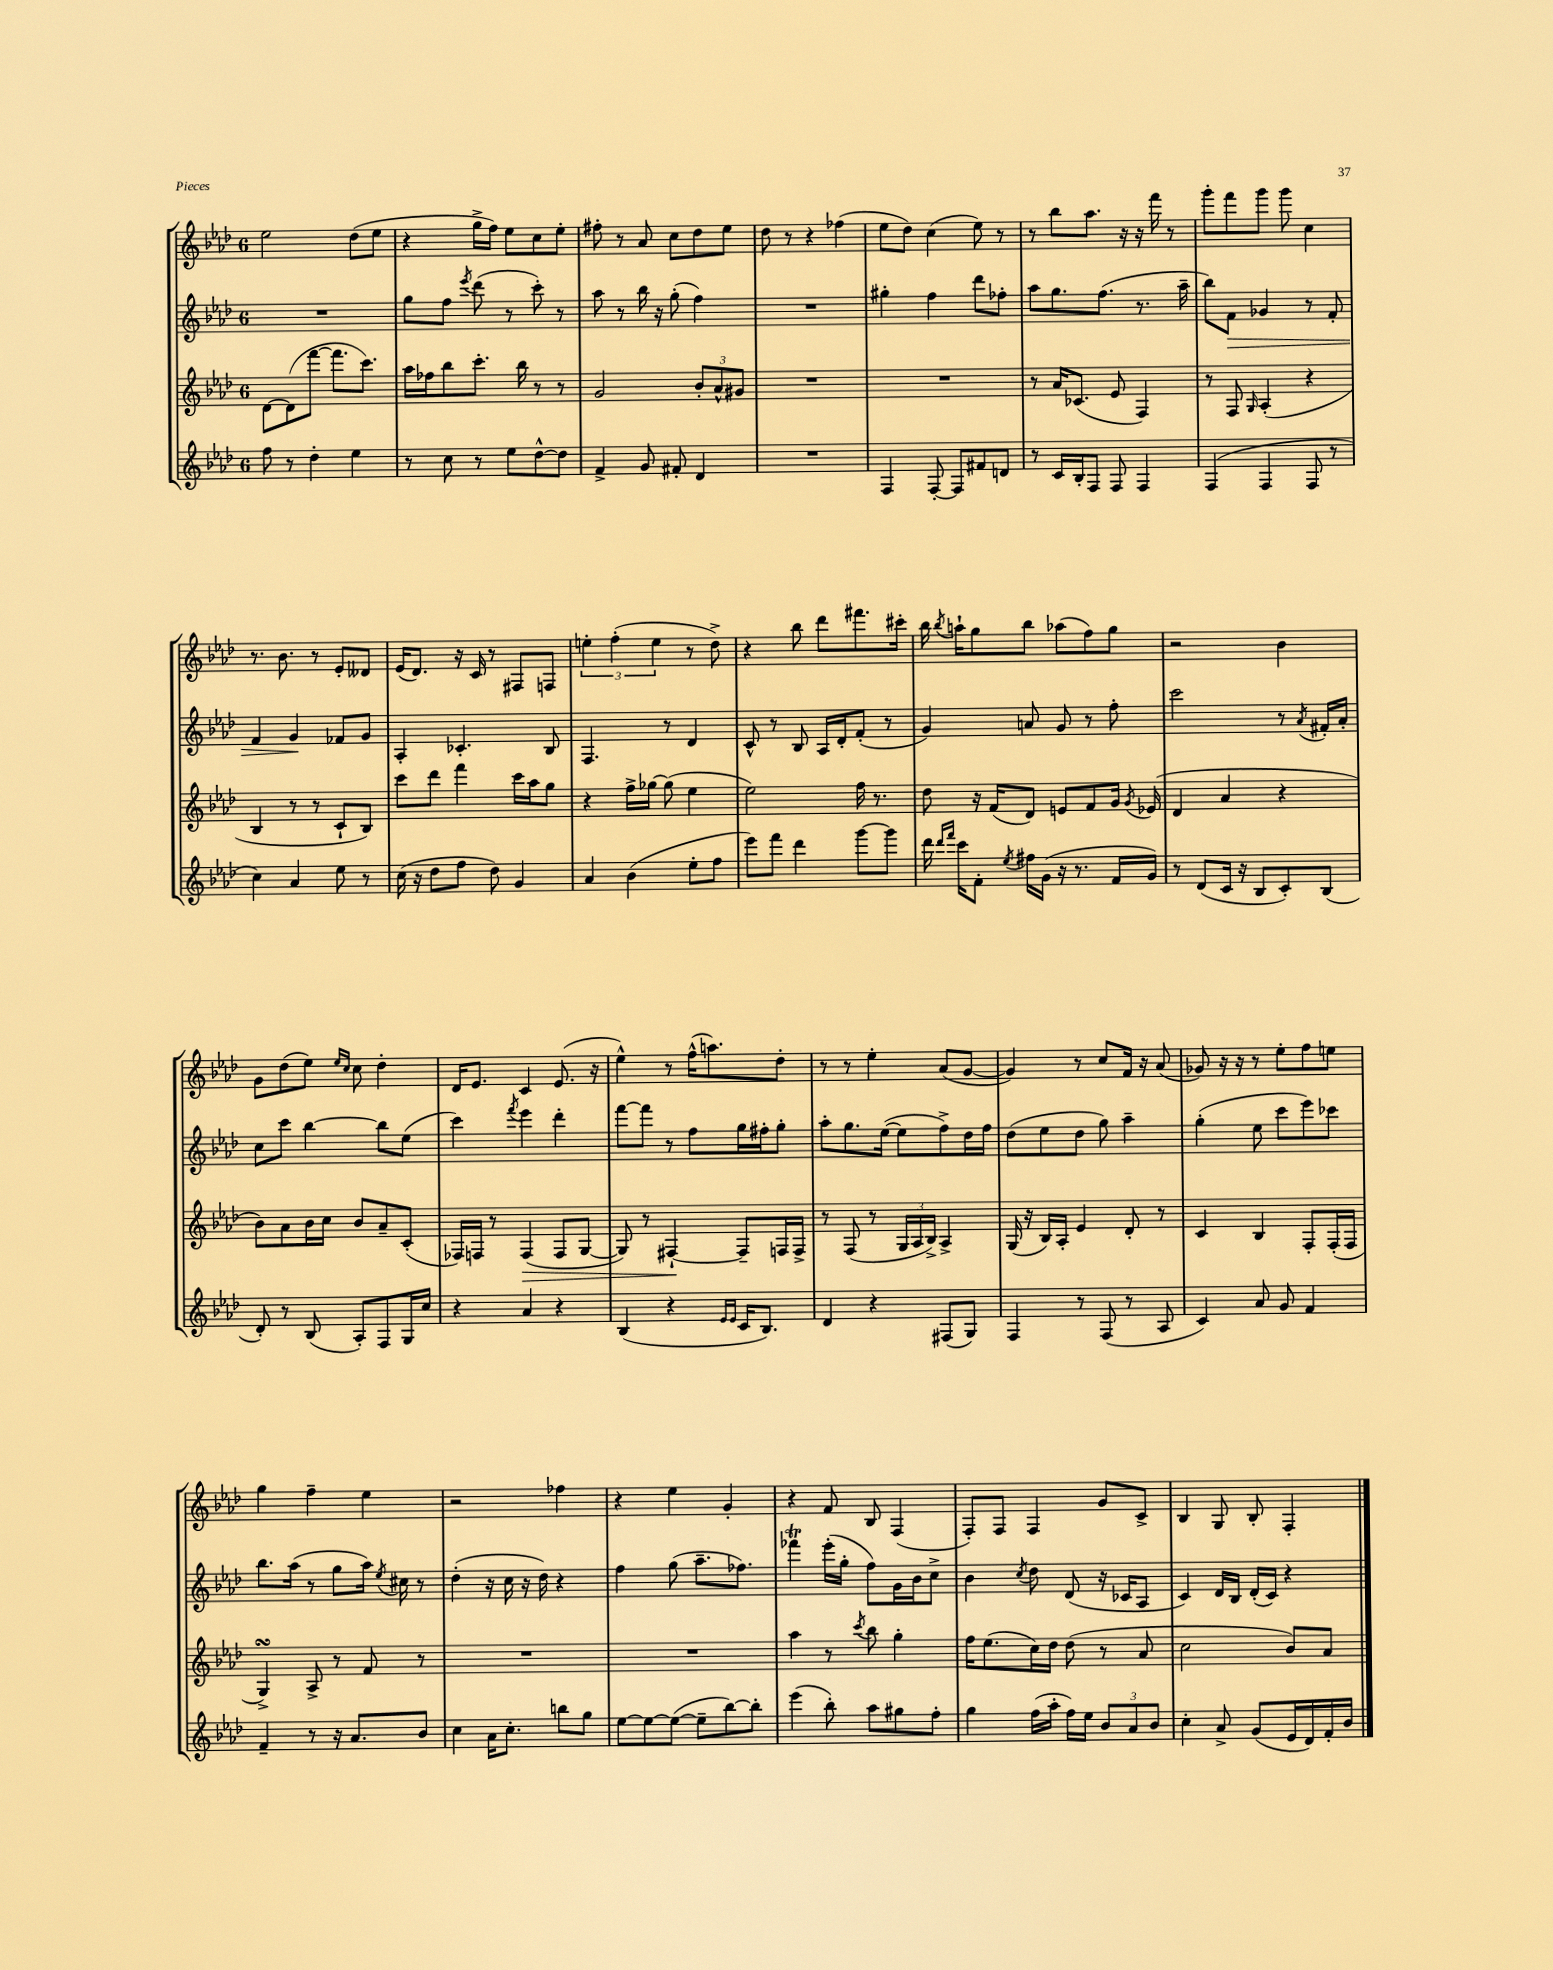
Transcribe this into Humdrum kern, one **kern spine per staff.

**kern	**kern	**kern	**kern
*staff4	*staff3	*staff2	*staff1
*clefG2	*clefG2	*clefG2	*clefG2
*k[b-e-a-d-]	*k[b-e-a-d-]	*k[b-e-a-d-]	*k[b-e-a-d-]
*M6/8	*M6/8	*M6/8	*M6/8
8ff\	[8d-\L	2.r	2ee-\
8r	(8d-\]	.	.
4dd-'\	[8fff\J	.	.
.	8.fff\]L	.	.
4ee-\	.	.	(8dd-\L
.	8.ccc\J)	.	.
.	.	.	8ee-\J
=	=	=	=
8r	16aa-\LL	8gg\L	4r
.	16ff-\J	.	.
8cc\	8bb-\	8ff\J	.
.	.	8qeee-/	.
8r	8.ccc'\J	(8ddd-\	16gg^\LL
.	.	.	16ff\JJ)
8ee-\L	.	8r	8ee-\L
.	16bb-\	.	.
[8dd-^^\	8r	8ccc'\)	8cc\
8dd-\]J	8r	8r	8ee-'\J
=	=	=	=
4f^/	2g/	8aa-\	8ff#'\
.	.	8r	8r
8g/	.	16bb-\	8a-/
.	.	16r	.
8f#'/	.	(8gg'\	8cc\L
4d-/	12b-'/L	4ff\)	8dd-\
.	12a-^^/	.	.
.	.	.	8ee-\J
.	12g#/J	.	.
=	=	=	=
2.r	2.r	2.r	8dd-\
.	.	.	8r
.	.	.	4r
.	.	.	(4ff-\
=	=	=	=
4F/	2.r	4gg#'\	8ee-\L
.	.	.	8dd-\J)
[8F'/	.	4ff\	(4cc\
8F/]L	.	.	.
8f#/	.	8ddd-\L	8ee-\)
8d/J	.	8ff-'\J	8r
=	=	=	=
8r	8r	8aa-\L	8r
16c/LL	16a-/LK	8.gg\	8bb-\L
16B-'/J	(8.c-/J	.	.
8F/J	.	.	8.aa-\J
.	.	(8.ff\J	.
8F/	8e-/	.	.
.	.	.	16r
4F/	4F/)	8.r	16r
.	.	.	16fff\
.	.	.	8r
.	.	16aa-~\	.
=	=	=	=
(4F/	8r	8bb-\L)	8ggg'\L
.	8F/	8f\J	8fff\
.	16qqG/	.	.
4F/	(4A-'/	4g-/	8ggg\J
.	.	.	8ggg\
8F/	4r	8r	4cc\
8r	.	8f'/	.
=	=	=	=
4cc\)	4B-/	4f/	8.r
.	.	.	8.b-\
4a-/	8r	4g/	.
.	8r	.	8r
8ee-\	8c`/L	8f-/L	8e-'/L
8r	8B-/J)	8g/J	8d--/J
=	=	=	=
(16cc\	8ccc\L	4A-'/	(16e-/LK
16r	.	.	8.d-/J)
8dd-\L	8ddd-\J	.	.
8ff\J	4fff\	4.c-'/	16r
.	.	.	16c/
8dd-\)	.	.	8r
4g/	16ccc\LL	.	8F#/L
.	16aa-\J	.	.
.	8gg\J	8B-/	8F/J
=	=	=	=
4a-/	4r	4.F/	6ee'\
.	.	.	(6ff'\
(4b-\	16ff^\LL	.	.
.	[16gg-\JJ	.	.
.	.	.	6ee\
.	(8gg-\]	8r	.
8ee-'\L	4ee-\	4d-/	8r
8ff\J	.	.	8dd-^\)
=	=	=	=
8eee-\L)	2ee-\)	8c^^/	4r
8fff\J	.	8r	.
4ddd-\	.	8B-/	8bb-\
.	.	16A-/LL	8ddd-\L
.	.	16d-'/J	.
[8ggg\L	16ff\	(8f'/J	8.fff#\
.	8.r	.	.
8ggg\]J	.	8r	.
.	.	.	16ccc#'\Jk
=	=	=	=
16ddd-\	8dd-\	4g/)	16bb-\
16qqddd-/LL	.	.	.
16qqfff/JJ	.	.	8qbb-/
16ccc\LK	.	.	16aa`\LK
8f'\J	16r	.	8gg\
.	(16f/LK	.	.
8qee-/	.	.	.
16ff#\LL	8d-/J)	8a/	8bb-\J
(16g\JJ	.	.	.
16r	8e/L	8g/	(8aa-\L
8.r	.	.	.
.	8f/	8r	8ff\)
16f/LL	16g/Jk	8ff'\	8gg\J
.	8qg/	.	.
16g/JJ)	(16e-/	.	.
=	=	=	=
8r	4d-/	2ccc\	2r
(8d-/L	.	.	.
16c/Jk	4a-/	.	.
16r	.	.	.
8B-/L	.	.	.
8c'/)	4r	8r	4b-\
.	.	8qa-/	.
(8B-/J	.	16f#'/LL	.
.	.	16a-'/JJ	.
=	=	=	=
8d-'/)	8b-\L)	8cc\L	8g\L
8r	8a-\	8ccc\J	(8dd-\
(8B-/	16b-\L	[4bb-\	8ee-\J)
.	16cc\JJ	.	.
.	.	.	16qqee-/LL
.	.	.	16qqcc/JJ
8A-'/L)	8b-/L	.	8cc\
8F/	8a-~/	8bb-\]L	4dd-'\
16G/L	(8c'/J	(8ee-\J	.
16cc/JJ	.	.	.
=	=	=	=
4r	16F-/LL)	4ccc\)	16d-/LK
.	16F/JJ	.	8.e-/J
.	8r	.	.
.	.	8qfff/	.
4a-/	(4F/	4eee-\	4c/
4r	8F/L	4ddd-'\	(8.e-/
.	[8G/J	.	.
.	.	.	16r
=	=	=	=
(4B-/	8G/])	[8fff\L	4ee-^^\)
.	8r	8fff\]J	.
4r	[4F#`/	8r	8r
.	.	8ff\L	(16ff^^\LK
.	.	.	8.aa\)
16qqe-/LL	.	.	.
16qqe-/JJ	.	.	.
16c/LK	8F#~/]L	16gg\L	.
8.B-/J)	.	16ff#'\J	.
.	16F/L	8gg'\J	8dd-'\J
.	16F^/JJ	.	.
=	=	=	=
4d-/	8r	8aa-'\L	8r
.	(8F/	8.gg\	8r
4r	8r	.	4ee-'\
.	.	([16ee-\Jk	.
.	24G/LL	8ee-\]L	.
.	24A-/	.	.
.	24B-^/JJ)	.	.
(8F#/L	4A-^/	8ff^\)	(8a-/L
8G/J)	.	16dd-\L	[8g/J
.	.	16ff\JJ	.
=	=	=	=
4F/	(16G/	(8dd-\L	4g/])
.	16r	.	.
.	16B-/LL)	8ee-\	.
.	16A-'/JJ	.	.
8r	4e-/	8dd-\J	8r
(8F/	.	8gg\)	8cc/L
8r	8d-'/	4aa-~\	16f/Jk
.	.	.	16r
8A-/	8r	.	(8a-/
=	=	=	=
4c/)	4c/	(4gg'\	8g-/)
.	.	.	16r
.	.	.	16r
8a-/	4B-/	8ee-\	8r
8g/	.	8ccc\L	8ee-'\L
4f/	8F'/L	8eee-\)	8ff\
.	(16F'/L	8ccc-\J	8ee\J
.	16F/JJ	.	.
=	=	=	=
4f~/	4G^/)	8.bb-\L	4gg\
.	.	(16aa-\Jk	.
8r	8A-^/	8r	4ff~\
16r	8r	8gg\L	.
8.a-/L	.	.	.
.	8f/	16aa-\Jk)	4ee-\
.	.	8qee-/	.
.	.	16cc#\	.
8b-/J	8r	8r	.
=	=	=	=
4cc\	2.r	(4dd-'\	2r
16a-\LK	.	16r	.
8.cc'\J	.	16cc\	.
.	.	16r	.
.	.	16dd-\)	.
8bb\L	.	4r	4ff-\
8gg\J	.	.	.
=	=	=	=
[8ee-\L	2.r	4ff\	4r
8ee-\_	.	.	.
(8ee-\_J	.	(8gg\	4ee-\
8ee-~\]L	.	8.aa-~\L	.
[8bb-\)	.	.	4g'/
.	.	8.ff-\J)	.
8bb-'\]J	.	.	.
=	=	=	=
(4eee-\	4aa-\	4fff-\	4r
8bb-'\)	8r	(16eee-'\LL	8f/
.	.	16gg'\JJ	.
.	8qccc/	.	.
8aa-\L	8bb-\	8ff\L)	8B-/
8gg#\	4gg'\	16g\L	(4F/
.	.	16b-\J	.
8ff'\J	.	8cc^\J	.
=	=	=	=
4gg\	16ff\LK	4b-\	8F'/L)
.	(8.ee-\	.	.
.	.	.	8F/J
.	.	8qcc/	.
(16ff\LL	16cc\L)	8dd-\	4F/
16aa-'\JJ	16dd-\JJ	.	.
16ff\LL)	(8dd-\	(8d-/	.
16ee-\JJ	.	.	.
12b-/L	8r	16r	8g/L
.	.	16c-/LK	.
12a-/	.	.	.
.	8a-/	8A-/J	8c^/J
12b-/J	.	.	.
=	=	=	=
4cc'\	2cc\	4c/)	4B-/
8a-^/	.	16d-/LL	8G/
.	.	16B-/JJ	.
(8g/L	.	(16d-'/LL	8B-'/
.	.	16c/JJ)	.
16e-/L	8b-/L)	4r	4F'/
16d-/)	.	.	.
16f'/	8a-/J	.	.
16b-/JJ	.	.	.
==	==	==	==
*-	*-	*-	*-
